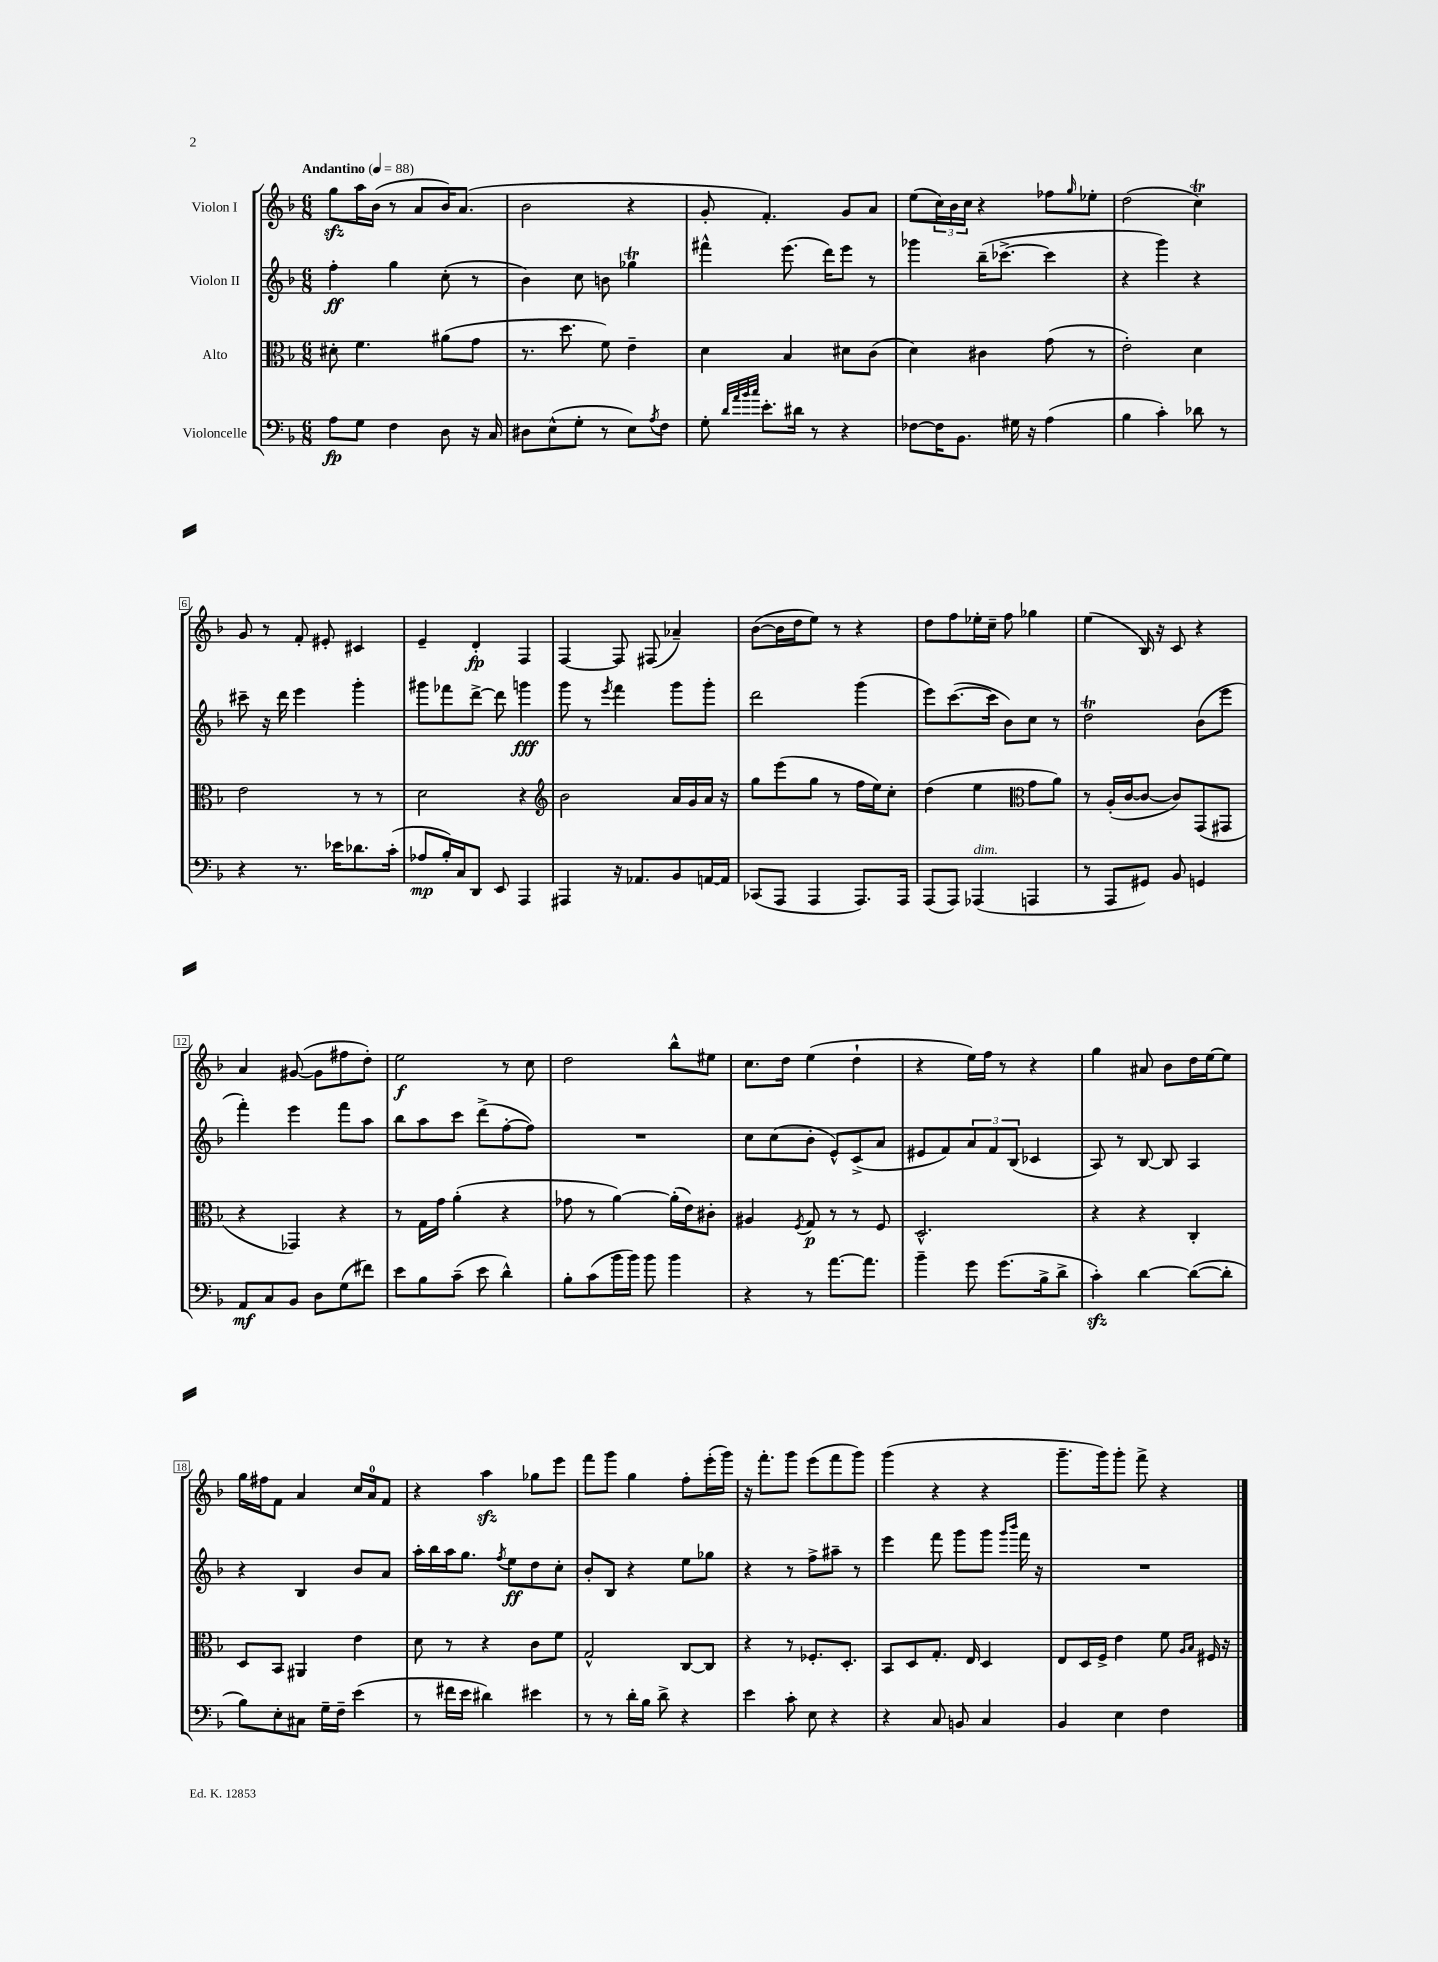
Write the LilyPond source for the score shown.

<<
\new StaffGroup <<
\new Staff = "s0" \with { instrumentName = "Violon I" } {
    \clef treble \key f \major \numericTimeSignature \time 6/8 \tempo "Andantino" 4 = 88
    g''8\sfz a''16 bes'16( r8 a'8 bes'16) a'8.( |
    bes'2 r4 |
    g'8-. f'4.-.) g'8 a'8 |
    e''8( \tuplet 3/2 { c''16) bes'16 c''16 } r4 fes''8 \grace { g''16 } ees''8-. |
    d''2( c''4\trill) |
    g'8 r8 f'8-. eis'8-. cis'4 |
    e'4-- d'4-.\fp f4 |
    f4~ f8 fis8( aes'4--) |
    bes'8~( bes'16 d''16 e''8) r8 r4 |
    d''8 f''8 ees''16-. c''16-- f''8 ges''4 |
    e''4( bes16) r16 c'8 r4 |
    a'4 gis'8~( gis'8 fis''8 d''8-.) |
    e''2\f r8 c''8 |
    d''2 bes''8-^ eis''8 |
    c''8. d''16 e''4( d''4-! |
    r4 e''16) f''16 r8 r4 |
    g''4 ais'8 bes'8 d''16 e''16~ e''8 |
    g''16 fis''16 f'8 a'4 c''16 a'16-0 f'8 |
    r4 a''4\sfz ges''8 e'''8 |
    f'''8 g'''8 g''4 f''8-. e'''16-.( g'''16) |
    r16 f'''8.-. g'''8 e'''8( f'''8 g'''8) |
    g'''4( r4 r4 |
    g'''8.-- g'''16) g'''8-. f'''8-> r4 \bar "|." |
}
\new Staff = "s1" \with { instrumentName = "Violon II" } {
    \clef treble \key f \major \numericTimeSignature \time 6/8
    f''4-.\ff g''4 c''8-.( r8 |
    bes'4) c''8 b'8 ges''4\trill |
    fis'''4-^ e'''8.( d'''16) e'''8 r8 |
    ges'''4 bes''16--( ces'''8.~-> ces'''4 |
    r4 g'''4) r4 |
    cis'''8-- r16 d'''16 e'''4 g'''4-. |
    gis'''8 fes'''8 d'''8~-> d'''8 g'''4\fff |
    g'''8 r8 \acciaccatura { e'''8 } f'''4 g'''8 g'''8-. |
    d'''2 g'''4( |
    e'''8) c'''8.~( c'''16 bes'8) c''8 r8 |
    d''2\trill bes'8( e'''8 |
    f'''4-.) e'''4 f'''8 a''8 |
    bes''8 a''8 c'''8 d'''8->( f''8~-. f''8) |
    R2. |
    c''8 c''8( bes'8-. e'8-^) c'8->( a'8 |
    eis'8 f'8) \tuplet 3/2 { a'8 f'8 bes8( } ces'4 |
    a8) r8 bes8~ bes8 a4 |
    r4 bes4 bes'8 a'8 |
    a''16-. bes''16 a''16 g''8. \acciaccatura { f''8 } e''8\ff d''8 c''8-. |
    bes'8-. bes8 r4 e''8 ges''8 |
    r4 r8 f''8-> ais''8-- r8 |
    e'''4 f'''8 g'''8 g'''8 \grace { g'''16 bes'''16 } f'''16 r16 |
    R2. \bar "|." |
}
\new Staff = "s2" \with { instrumentName = "Alto" } {
    \clef alto \key f \major \numericTimeSignature \time 6/8
    dis'8-. f'4. ais'8( g'8 |
    r8. d''8. f'8) e'4-- |
    d'4 bes4 dis'8 c'8( |
    d'4) cis'4 g'8( r8 |
    e'2-.) d'4 |
    e'2 r8 r8 |
    d'2 r4 |
    \clef treble bes'2 a'16 g'16 a'16 r16 |
    g''8 e'''8( g''8 r8 f''16 e''16) c''8-. |
    d''4( e''4 \clef alto g'8 a'8) |
    r8 a16-.( c'16~ c'8~ c'8) g,8( gis,8 |
    r4 ges,4) r4 |
    r8 g16 g'16 a'4-.( r4 |
    ges'8 r8 a'4~) a'16-.( e'16) cis'8-. |
    ais4 \acciaccatura { f8 } g8\p r8 r8 f8 |
    d2.-^ |
    r4 r4 c4-. |
    d8 bes,8 ais,4 e'4 |
    d'8 r8 r4 c'8 f'8 |
    g2-^ c8~ c8 |
    r4 r8 fes8.-. d8.-. |
    bes,8 d8 g8.-. e16 d4 |
    e8 d16 f16-> e'4 f'8 \grace { a16 bes16 } fis16 r16 \bar "|." |
}
\new Staff = "s3" \with { instrumentName = "Violoncelle" } {
    \clef bass \key f \major \numericTimeSignature \time 6/8
    a8\fp g8 f4 d8 r16 c16 |
    dis8 e8-^( g8-. r8 e8) \acciaccatura { a8 } f8 |
    g8-. \grace { d'32 a'32 bes'32 c''32 } e'8.-. dis'16 r8 r4 |
    fes8~ fes16 bes,8. gis16 r16 a4( |
    bes4 c'4-.) des'8 r8 |
    r4 r8. ees'16 des'8. c'16-.( |
    aes8\mp bes16-.) c16 d,8 e,8 a,,4 |
    ais,,4 r16 aes,8. bes,8 a,16~ a,16 |
    ces,8( a,,8 a,,4 a,,8.) a,,16 |
    a,,8( a,,8) aes,,4^\markup { \italic "dim." }( a,,4 |
    r8 a,,8 gis,8) bes,8 g,4 |
    a,8\mf c8 bes,8 d8 g8( fis'8) |
    e'8 bes8 c'8--( e'8 d'4-^) |
    bes8-. c'8( bes'16 bes'16) bes'8 bes'4 |
    r4 r8 a'8.~ a'8. |
    bes'4-- g'8 g'8.( bes16-> d'8-> |
    c'4-.\sfz) d'4~ d'8~( d'8-. |
    bes8) e8-. cis8 g16-- f16-- e'4( |
    r8 fis'16 e'16 dis'4) eis'4 |
    r8 r8 d'16-. bes16 d'8-> r4 |
    e'4 c'8-. e8 r4 |
    r4 c8 b,8 c4 |
    bes,4 e4 f4 \bar "|." |
}
>>
>>
\layout { \context { \Score \override BarNumber.stencil = #(make-stencil-boxer 0.1 0.3 ly:text-interface::print) } }
